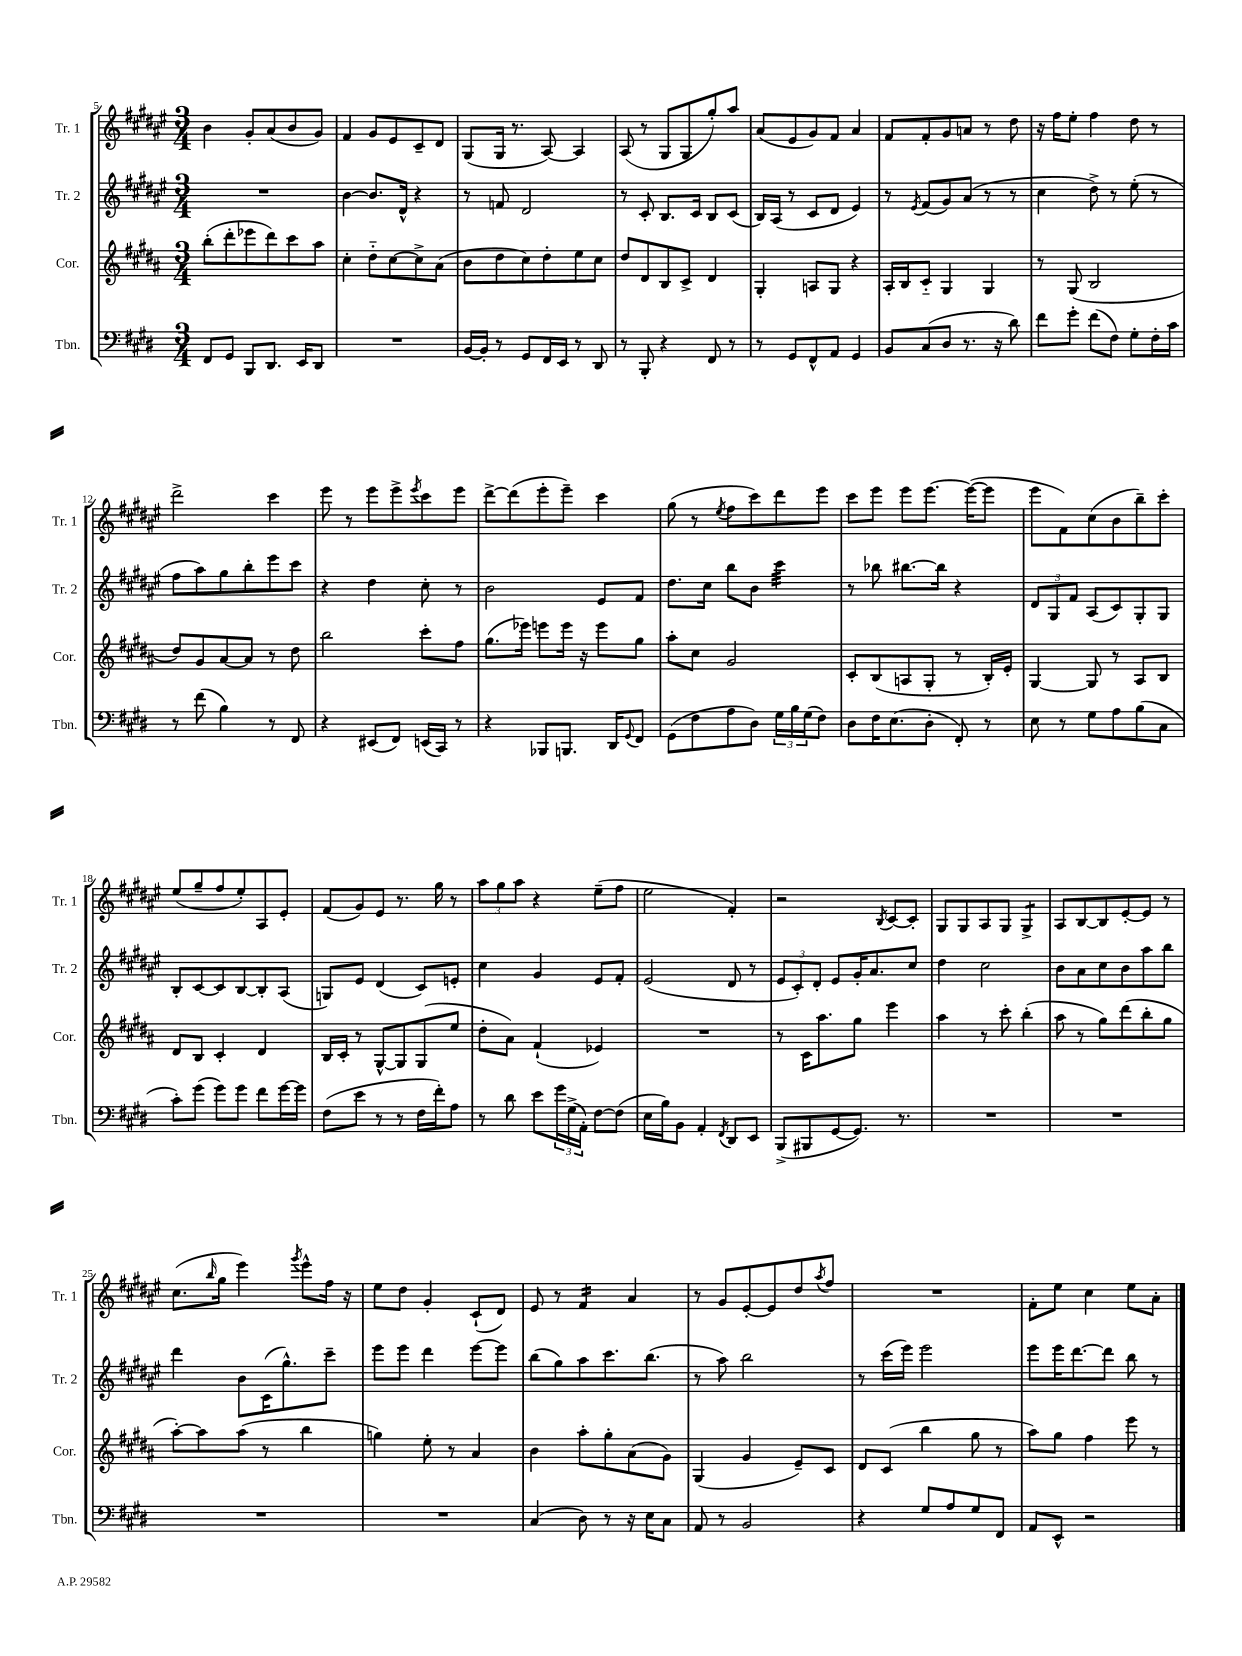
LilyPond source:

<<
\new StaffGroup <<
\new Staff = "s0" \with { instrumentName = "Tr. 1" shortInstrumentName = "Tr. 1" } {
    \clef treble \key fis \major \numericTimeSignature \time 3/4
    b'4 gis'8-. ais'8( b'8 gis'8) |
    fis'4 gis'8 eis'8 cis'8-- dis'8 |
    gis8( gis16 r8. ais8~) ais4 |
    ais8( r8 gis8 gis8 gis''8-.) ais''8 |
    ais'8( eis'8 gis'8) fis'8 ais'4 |
    fis'8 fis'8-. gis'8 a'8 r8 dis''8 |
    r16 fis''16 eis''8-. fis''4 dis''8 r8 |
    dis'''2-> cis'''4 |
    eis'''8 r8 eis'''8 eis'''8-> \acciaccatura { eis'''8 } cis'''8 eis'''8 |
    dis'''8~-> dis'''8( eis'''8-. eis'''8--) cis'''4 |
    gis''8( r8 \acciaccatura { eis''8 } fis''8 cis'''8) dis'''8 eis'''8 |
    cis'''8 eis'''8 eis'''8 eis'''8.~ eis'''16~( eis'''8 |
    eis'''8 fis'8) cis''8( b'8 b''8--) cis'''8-. |
    eis''8( gis''8-- fis''8 eis''8-.) ais8 eis'8-. |
    fis'8( gis'8) eis'8 r8. gis''16 r8 |
    \tuplet 3/2 { ais''8 gis''8 ais''8 } r4 eis''8--( fis''8 |
    eis''2 fis'4-.) |
    r2 \acciaccatura { b8 } cis'8~ cis'8-. |
    gis8 gis8 ais8 gis8 gis4:8-> |
    ais8 b8~ b8 eis'8~-. eis'8 r8 |
    cis''8.( \grace { b''16 } gis''16 eis'''4) \acciaccatura { gis'''8 } eis'''8-^ fis''16 r16 |
    eis''8 dis''8 gis'4-. cis'8-!( dis'8) |
    eis'8 r8 fis'4:16 ais'4 |
    r8 gis'8 eis'8~-. eis'8 dis''8 \acciaccatura { ais''8 } fis''8 |
    R2. |
    fis'8-. eis''8 cis''4 eis''8 ais'8-. \bar "|." |
}
\new Staff = "s1" \with { instrumentName = "Tr. 2" shortInstrumentName = "Tr. 2" } {
    \clef treble \key fis \major \numericTimeSignature \time 3/4
    R2. |
    b'4~ b'8. dis'16-^ r4 |
    r8 f'8 dis'2 |
    r8 cis'8-. b8. cis'16 b8 cis'8( |
    b16) ais16( r8 cis'8 dis'8 eis'4) |
    r8 \acciaccatura { eis'8 } fis'8( gis'8) ais'8( r8 r8 |
    cis''4 dis''8->) r8 eis''8-.( r8 |
    fis''8 ais''8) gis''8 b''8-. eis'''8 cis'''8 |
    r4 dis''4 cis''8-. r8 |
    b'2 eis'8 fis'8 |
    dis''8. cis''16 b''8 b'8 cis'''4:32 |
    r8 bes''8 bis''8.~ bis''16 r4 |
    \tuplet 3/2 { dis'8 gis8 fis'8 } ais8( cis'8) gis8-. gis8 |
    b8-. cis'8~ cis'8 b8~ b8-. ais8( |
    g8) eis'8 dis'4( cis'8) e'8-. |
    cis''4 gis'4 eis'8 fis'8-. |
    eis'2( dis'8 r8 |
    \tuplet 3/2 { eis'8 cis'8-.) dis'8-. } eis'8 gis'16-. ais'8. cis''8 |
    dis''4 cis''2 |
    b'8 ais'8 cis''8 b'8 ais''8 b''8 |
    dis'''4 b'8 cis'16( gis''8.-^) cis'''8-- |
    eis'''8 eis'''8 dis'''4 eis'''8~ eis'''8 |
    b''8( gis''8) ais''8 cis'''8. b''8.( |
    r8 ais''8) b''2 |
    r8 cis'''16( eis'''16) eis'''2 |
    eis'''8 eis'''16 dis'''8.~ dis'''8 b''8 r8 \bar "|." |
}
\new Staff = "s2" \with { instrumentName = "Cor." shortInstrumentName = "Cor." } {
    \clef treble \key b \major \numericTimeSignature \time 3/4
    b''8-.( dis'''8-. ees'''8 dis'''8) cis'''8 ais''8 |
    cis''4-. dis''8-_ cis''8~ cis''8-> ais'8( |
    b'8 dis''8 cis''8) dis''8-. e''8 cis''8 |
    dis''8 dis'8 b8 cis'8-> dis'4 |
    gis4-. a8 gis8 r4 |
    ais16-. b16 cis'8-_ gis4 gis4 |
    r8 gis8( b2 |
    dis''8) gis'8 ais'8~ ais'8 r8 dis''8 |
    b''2 cis'''8-. fis''8 |
    gis''8.( ees'''16) e'''8 e'''16 r16 e'''8 gis''8 |
    ais''8-. cis''8 gis'2 |
    cis'8-. b8( a8 gis8-. r8 b16-.) e'16-. |
    gis4~ gis8 r8 ais8 b8 |
    dis'8 b8 cis'4-. dis'4 |
    b16 cis'16-. r8 gis8~-^ gis8 gis8( e''8 |
    dis''8-. ais'8) fis'4-!( ees'4) |
    R2. |
    r8 cis'16 ais''8. gis''8 e'''4 |
    ais''4 r8 cis'''8-. b''4-.( |
    ais''8 r8 gis''8) dis'''8( b''8-. gis''8 |
    ais''8~-.) ais''8 ais''8( r8 b''4 |
    g''4) e''8-. r8 ais'4 |
    b'4 ais''8-. gis''8-. ais'8( gis'8) |
    gis4( gis'4 e'8--) cis'8 |
    dis'8 cis'8( b''4 gis''8 r8 |
    ais''8) gis''8 fis''4 e'''8 r8 \bar "|." |
}
\new Staff = "s3" \with { instrumentName = "Tbn." shortInstrumentName = "Tbn." } {
    \clef bass \key e \major \numericTimeSignature \time 3/4
    fis,8 gis,8 b,,8 dis,8. e,16 dis,8 |
    R2. |
    b,16~ b,16-. r8 gis,8 fis,16 e,16 r8 dis,8 |
    r8 b,,8-. r4 fis,8 r8 |
    r8 gis,8 fis,8-^ a,8 gis,4 |
    b,8 cis8( dis8 r8. r16 dis'8) |
    fis'8 gis'8-. fis'8( fis8) gis8-. fis16-. cis'16 |
    r8 fis'8( b4) r8 fis,8 |
    r4 eis,8( fis,8) e,16( cis,16) r8 |
    r4 bes,,8 b,,8. dis,16 \appoggiatura { gis,8 } fis,8 |
    gis,8( fis8 a8 dis8) \tuplet 3/2 { gis16 b16 gis16( } fis8) |
    dis8 fis16 e8.( dis8-. fis,8-.) r8 |
    e8 r8 gis8 a8 b8( cis8 |
    cis'8-.) gis'8( gis'8) gis'8 fis'8 gis'16~ gis'16 |
    fis8( e'8 r8 r8 fis16 fis'16-.) a8 |
    r8 dis'8 e'8 \tuplet 3/2 { gis'16 gis16->( a,16-.) } fis8~ fis8( |
    e16 b16) b,8 a,4-. \acciaccatura { fis,8 } dis,8 e,8 |
    b,,8->( bis,,8 gis,8~ gis,8.) r8. |
    R2. |
    R2. |
    R2. |
    R2. |
    cis4( dis8) r8 r16 e16 cis8 |
    a,8 r8 b,2 |
    r4 gis8 a8 gis8 fis,8 |
    a,8 e,8-^ r2 \bar "|." |
}
>>
>>
\layout { \context { \Score currentBarNumber = #5 } }
